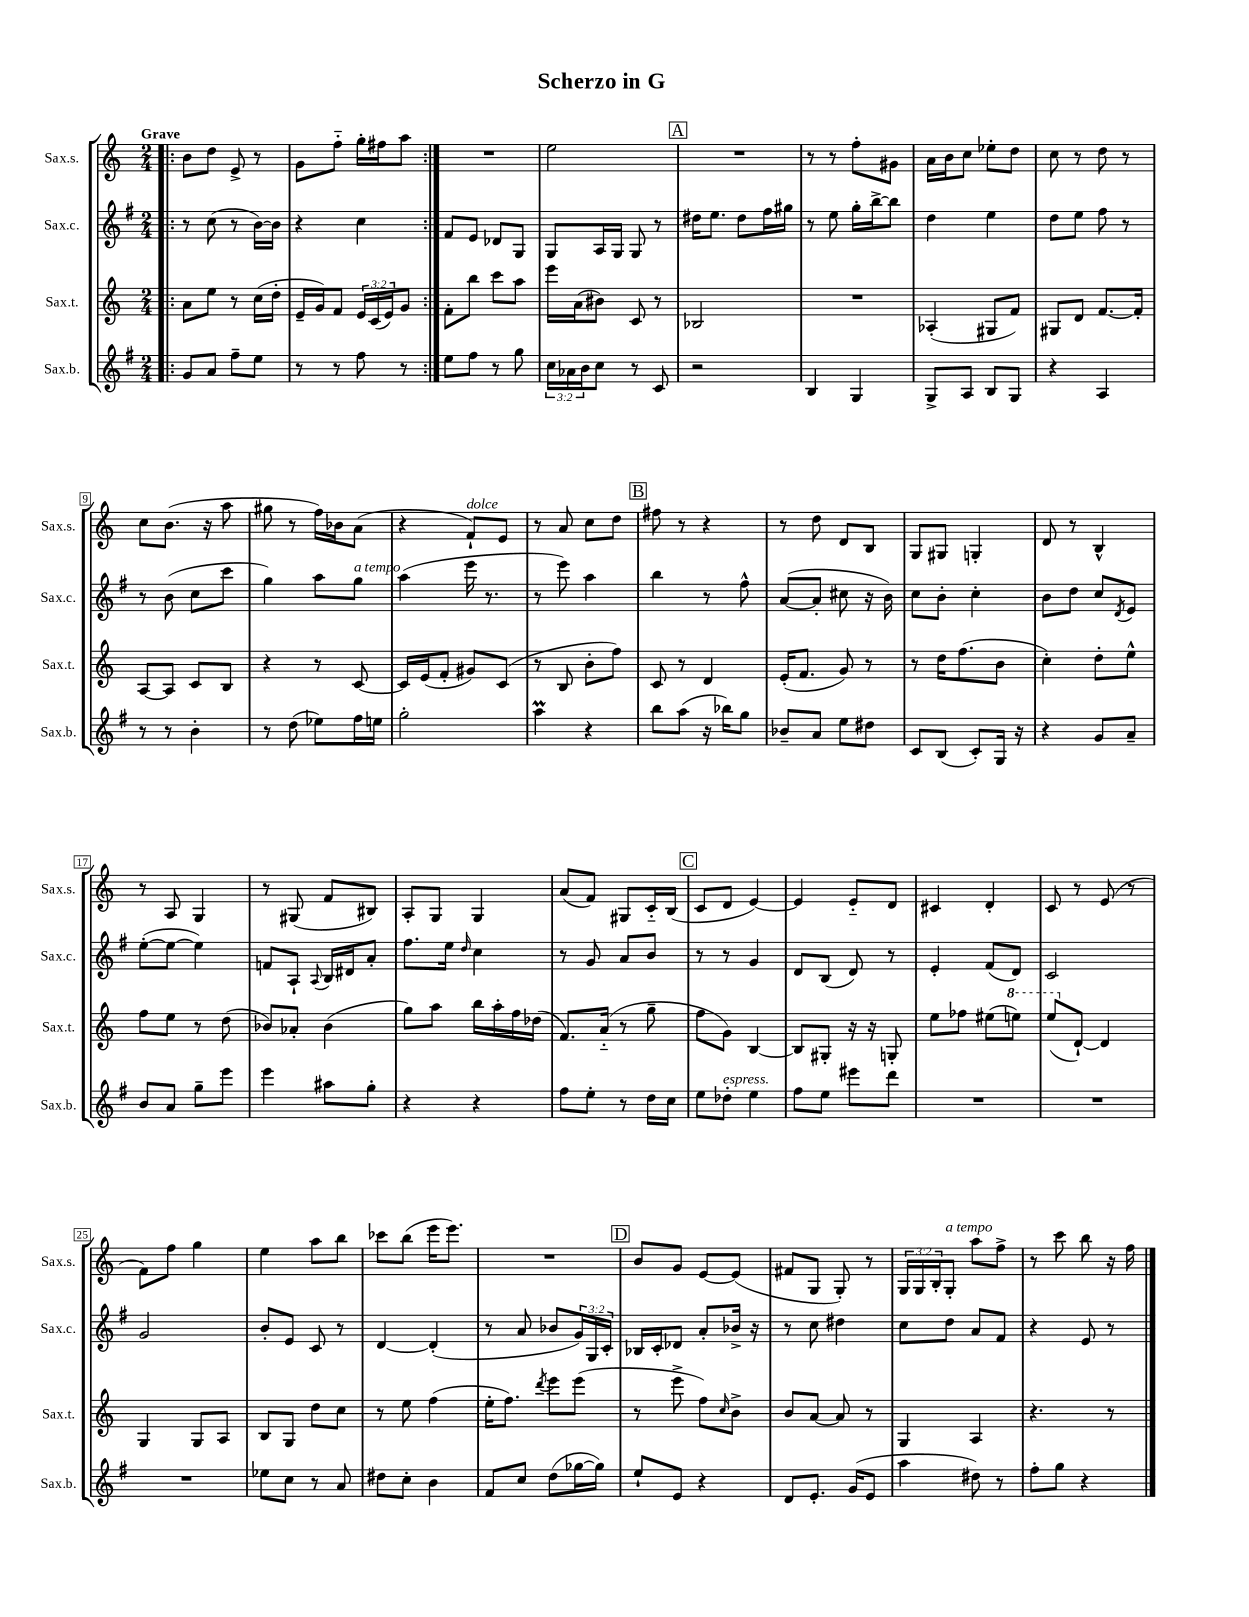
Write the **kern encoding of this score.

**kern	**kern	**kern	**kern
*staff4	*staff3	*staff2	*staff1
*clefG2	*clefG2	*clefG2	*clefG2
*k[f#]	*k[]	*k[f#]	*k[]
*M2/4	*M2/4	*M2/4	*M2/4
=!|:	=!|:	=!|:	=!|:
8g	8a	8r	8b
8a	8ee	(8cc	8dd
8ff#~	8r	8r	8e^
8ee	(16cc	[16b)	8r
.	16dd'	16b]	.
=	=	=	=
8r	16e~	4r	8g
.	16g)	.	.
8r	8f	.	8ff'~
8ff#	24e	4cc	16gg'
.	(24c	.	.
.	.	.	16ff#
.	24e)	.	.
8r	8g	.	8aa
=:|!	=:|!	=:|!	=:|!
8ee	8f'	8f#	2r
8ff#	8bb	8e	.
8r	8ccc	8d-	.
8gg	8aa	8G	.
=	=	=	=
24cc	16eee	8G	2ee
24a-	.	.	.
.	(16a	.	.
24b	.	.	.
8cc	8b#)	16A	.
.	.	16G	.
8r	8c	8G	.
8c	8r	8r	.
=	=	=	=
2r	2B-	16dd#	2r
.	.	8.ee	.
.	.	8dd#	.
.	.	16ff#	.
.	.	16gg#	.
=	=	=	=
4B	2r	8r	8r
.	.	8ee	8r
4G	.	16gg'	8ff'
.	.	[16bb^	.
.	.	8bb]	8g#
=	=	=	=
8G^	(4A-'	4dd	16a
.	.	.	16b
8A	.	.	8cc
8B	8G#	4ee	8ee-'
8G	8f)	.	8dd
=	=	=	=
4r	8G#	8dd	8cc
.	8d	8ee	8r
4A	[8.f	8ff#	8dd
.	.	8r	8r
.	16f']	.	.
=	=	=	=
8r	[8A	8r	8cc
8r	8A]	(8b	(8.b
4b'	8c	8cc	.
.	.	.	16r
.	8B	8ccc	8aa
=	=	=	=
8r	4r	4gg)	8gg#
(8dd	.	.	8r
8ee-)	8r	8aa	16ff)
.	.	.	16b-
16ff#	[8c	8gg	(8a
16ee	.	.	.
=	=	=	=
2gg'	16c]	(4aa	4r
.	(16e	.	.
.	8f'	.	.
.	8g#)	16eee	8f`)
.	.	8.r	.
.	(8c	.	8e
=	=	=	=
4aa	8r	8r	8r
.	8B	8eee)	8a
4r	8b'	4aa	8cc
.	8ff)	.	8dd
=	=	=	=
8bb	8c	4bb	8ff#
(8aa	8r	.	8r
16r	4d	8r	4r
16bb-)	.	.	.
8gg	.	8ff#^^	.
=	=	=	=
8b-~	(16e'	([8a	8r
.	8.f	.	.
8a	.	8a']	8dd
8ee	8g)	8cc#	8d
8dd#	8r	16r	8B
.	.	16b)	.
=	=	=	=
8c	8r	8cc	8G
(8B	16dd	8b'	8G#
.	(8.ff	.	.
8c')	.	4cc'	4G'
16G	8b	.	.
16r	.	.	.
=	=	=	=
4r	4cc')	8b	8d
.	.	8dd	8r
8g	8dd'	8cc	4B^^
.	.	8qd	.
8a~	8ee^^	8e	.
=	=	=	=
8b	8ff	([8ee'	8r
8a	8ee	8ee_	8A
8gg~	8r	4ee])	4G
8eee	(8dd	.	.
=	=	=	=
4eee	8b-)	8f	8r
.	8a-'	8A`	(8G#
.	.	8qqA	.
8aa#	(4b-	16B	8f
.	.	16d#	.
8gg'	.	8a'	8B#)
=	=	=	=
4r	8gg)	8.ff#	8A'
.	8aa	.	8G
.	.	16ee	.
.	.	16qqdd	.
4r	16bb	4cc	4G
.	16aa'	.	.
.	16ff	.	.
.	(16dd-	.	.
=	=	=	=
8ff#	8.f)	8r	(8a
8ee'	.	8g	8f)
.	(16a'~	.	.
8r	8r	8a	8G#
16dd	8gg~	8b	16c'~
16cc	.	.	(16B
=	=	=	=
8ee	8ff	8r	8c
8dd-'	8g)	8r	8d
4ee	[4B	4g	[4e)
=	=	=	=
8ff#	8B]	8d	4e]
8ee	8G#'	(8B	.
8eee#	16r	8d)	8e'~
.	16r	.	.
8ddd	8G'	8r	8d
=	=	=	=
2r	8ee	4e'	4c#
.	8ff-	.	.
.	(8ee#	(8f#	4d'
.	8eee)	8d)	.
=	=	=	=
2r	(8eee	2c	8c
.	[8d`)	.	8r
.	4d]	.	(8e
.	.	.	8r
=	=	=	=
2r	4G	2g	8f)
.	.	.	8ff
.	8G	.	4gg
.	8A	.	.
=	=	=	=
8ee-	8B	8b'	4ee
8cc	8G	8e	.
8r	8dd	8c	8aa
8a	8cc	8r	8bb
=	=	=	=
8dd#	8r	[4d	8ccc-
8cc'	8ee	.	(8bb
4b	(4ff	(4d']	16eee
.	.	.	8.eee)
=	=	=	=
8f#	16ee'	8r	2r
.	8.ff)	.	.
8cc	.	8a	.
.	8qddd	.	.
(8dd	8eee	8b-	.
[16gg-	(8eee	24g)	.
.	.	24G	.
16gg-])	.	.	.
.	.	24c'	.
=	=	=	=
8ee`	8r	16B-	8b
.	.	16c'	.
8e	8eee^	8d-	8g
4r	8ff)	8a'	[8e
.	16qqcc	.	.
.	8b^	16b-^	(8e]
.	.	16r	.
=	=	=	=
8d	8b	8r	8f#
8.e'	[8a	8cc	8G
.	8a]	4dd#	8G')
(16g	.	.	.
8e	8r	.	8r
=	=	=	=
4aa	4G	8cc	24G
.	.	.	24G
.	.	.	24B'
.	.	8dd	8G'
8dd#)	4A	8a	8aa
8r	.	8f#	8ff^
=	=	=	=
8ff#'	4.r	4r	8r
8gg	.	.	8ccc
4r	.	8e	8bb
.	8r	8r	16r
.	.	.	16ff
==	==	==	==
*-	*-	*-	*-
